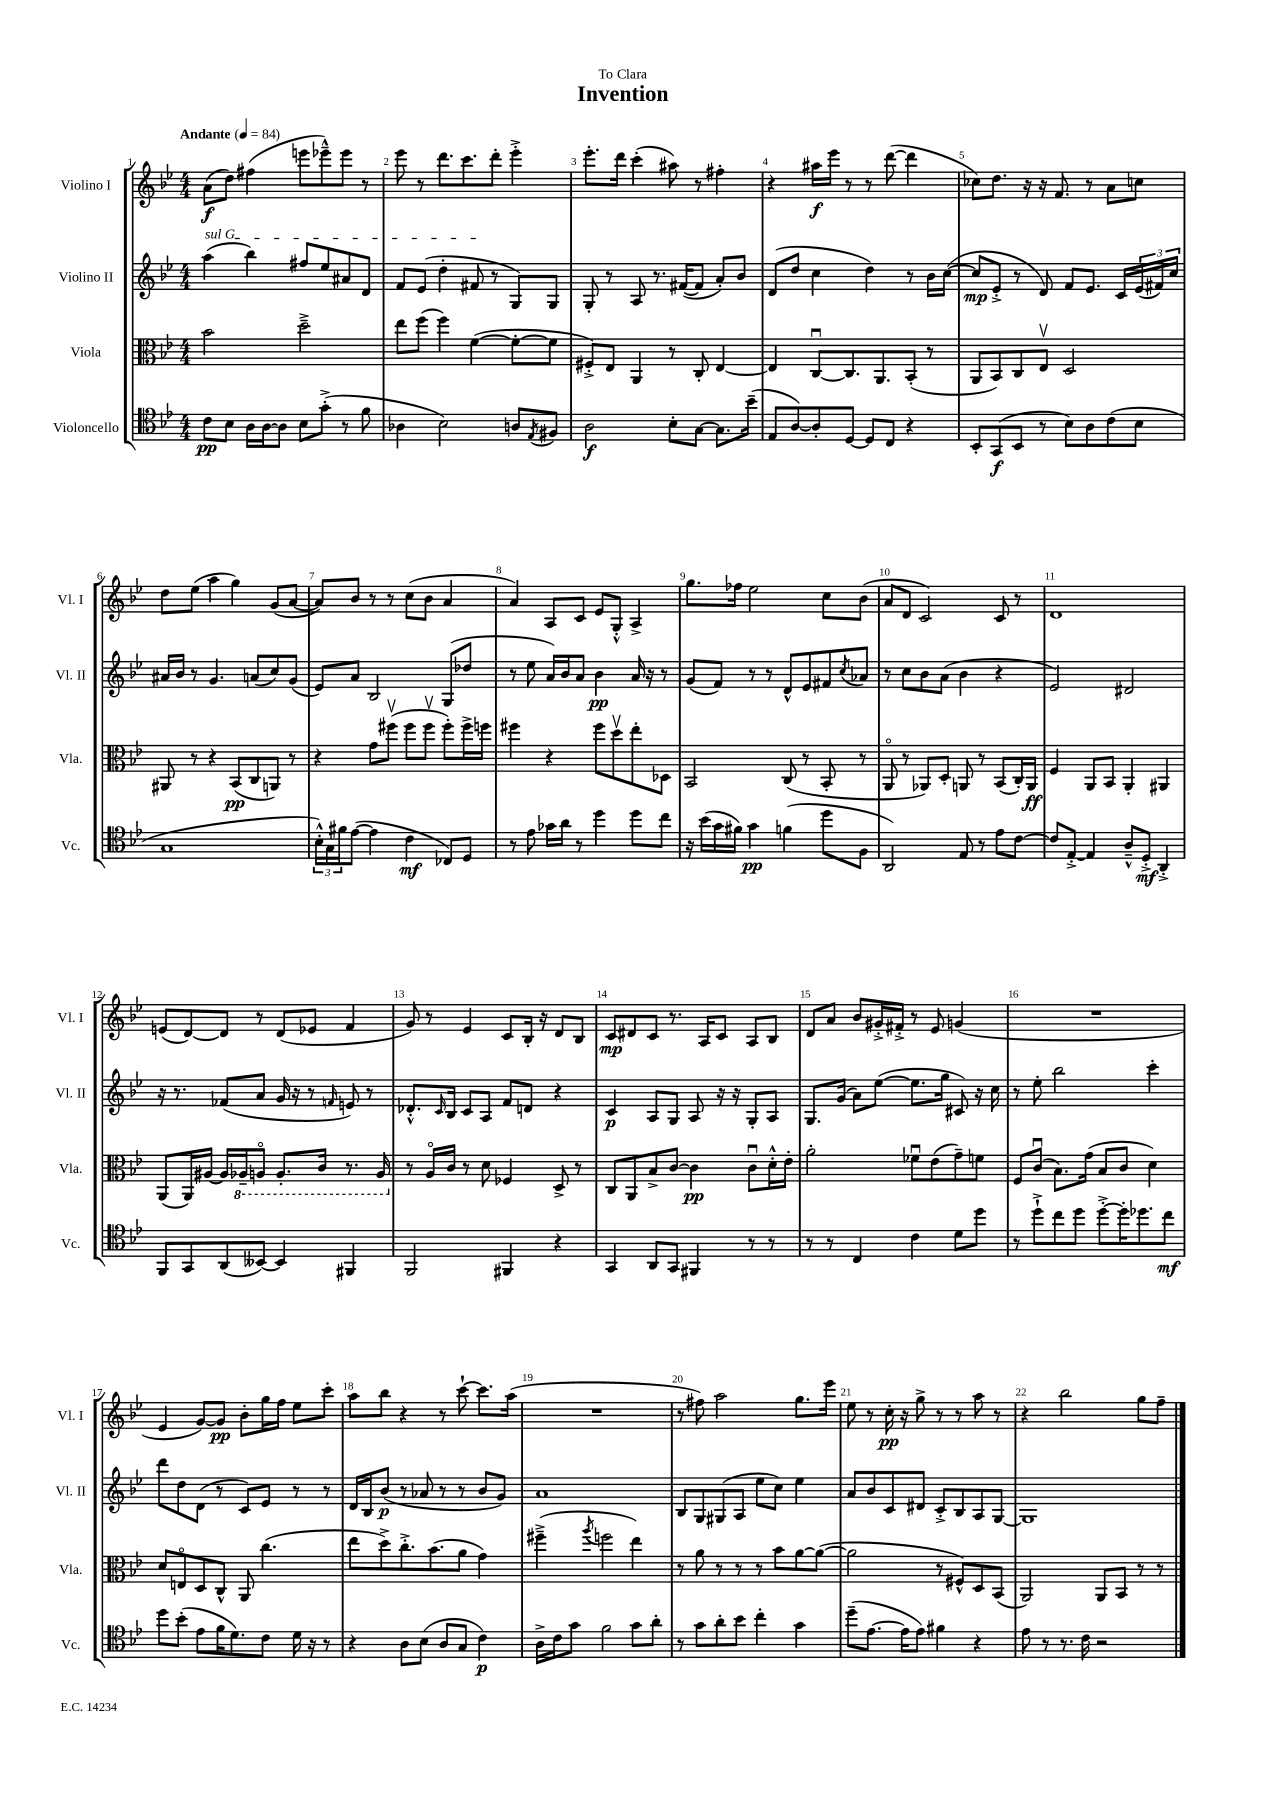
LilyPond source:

\header { title = "Invention" dedication = "To Clara" }
<<
\new StaffGroup <<
\new Staff = "s0" \with { instrumentName = "Violino I" shortInstrumentName = "Vl. I" } {
    \clef treble \key bes \major \numericTimeSignature \time 4/4 \tempo "Andante" 4 = 84
    a'8\f( d''8) fis''4( e'''8 ees'''8---^) ees'''8 r8 |
    ees'''8 r8 d'''8. c'''8. d'''8-. ees'''4-.-> |
    ees'''8.-. d'''16 c'''4-.( ais''8) r8 fis''4-. |
    r4 ais''16\f ees'''16 r8 r8 d'''8~( d'''4 |
    ces''8) d''8. r16 r16 f'8. r8 a'8 c''8 |
    d''8 ees''8( a''4 g''4) g'8( a'8~ |
    a'8) bes'8 r8 r8 c''8( bes'8 a'4 |
    a'4) a8 c'8 ees'8 g8-.-^ a4-> |
    g''8. fes''16 ees''2 c''8 bes'8( |
    a'8 d'8 c'2) c'8 r8 |
    d'1 |
    e'8( d'8~) d'8 r8 d'8( ees'8 f'4 |
    g'8) r8 ees'4 c'8 bes16-. r16 d'8 bes8 |
    c'8\mp dis'8 c'8 r8. a16 c'8 a8 bes8 |
    d'8 a'8 bes'8 gis'16-.-> fis'16-.-> r8 ees'8 g'4( |
    R1 |
    ees'4 g'8~) g'8\pp bes'8-. g''16 f''16 ees''8 c'''8-. |
    a''8 bes''8 r4 r8 c'''8~-! c'''8. a''16( |
    R1 |
    r8 fis''8) a''2 g''8. ees'''16 |
    ees''8 r8 c''16-.\pp r16 g''8-> r8 r8 a''8 r8 |
    r4 bes''2 g''8 f''8-- \bar "|." |
}
\new Staff = "s1" \with { instrumentName = "Violino II" shortInstrumentName = "Vl. II" } {
    \clef treble \key bes \major \numericTimeSignature \time 4/4
    \once \override TextSpanner.bound-details.left.text = \markup { \italic "sul G" } a''4\startTextSpan( bes''4) fis''8 ees''8 ais'8 d'8 |
    f'8 ees'8( d''4-. fis'8\stopTextSpan r8 g8) g8 |
    g8-. r8 a8 r8. fis'16~( fis'8 a'8-.) bes'8 |
    d'8( d''8 c''4 d''4) r8 bes'16 c''16~( |
    c''8\mp ees'8-.-> r8 d'8) f'8 ees'8. c'16 \tuplet 3/2 { ees'16( fis'16) c''16 } |
    ais'16 bes'16 r8 g'4. a'8( c''8) g'8( |
    ees'8) a'8 bes2 g8( des''8 |
    r8 ees''8 a'16) bes'16 a'8 bes'4\pp a'16 r16 r8 |
    g'8( f'8) r8 r8 d'8-^ ees'8 fis'8 \acciaccatura { c''8 } aes'8 |
    r8 c''8 bes'8 a'8( bes'4 r4 |
    ees'2) dis'2 |
    r16 r8. fes'8( a'8 g'16 r16 r8 \grace { f'16 } e'8) r8 |
    des'8.-.-^ \grace { c'16 } bes16 c'8 a8 f'8 d'8 r4 |
    c'4\p a8 g8 a8 r16 r16 g8-. a8 |
    g8. g'16( a'8) ees''8~( ees''8. g''16 cis'8) r16 c''16 |
    r8 ees''8-. bes''2 c'''4-. |
    d'''8 d''8 d'8( r8 c'8) ees'8 r8 r8 |
    d'16 bes16 bes'8\p( r8 aes'8 r8 r8 bes'8 g'8) |
    a'1 |
    bes8 g8 gis8( a8 ees''8 c''8) ees''4 |
    a'8 bes'8 c'8 dis'8 c'8-.-> bes8 a8 g8~ |
    g1 \bar "|." |
}
\new Staff = "s2" \with { instrumentName = "Viola" shortInstrumentName = "Vla." } {
    \clef alto \key bes \major \numericTimeSignature \time 4/4
    bes'2 d''2---> |
    ees''8 f''8( f''4) f'4~( f'8~-. f'8 |
    fis8-.->) ees8 a,4 r8 c8-. ees4~ |
    ees4 c8~\downbow c8. a,8. bes,8-.( r8 |
    a,8 bes,8) c8 ees8\upbow d2 |
    ais,8 r8 r4 bes,8\pp( c8 a,8) r8 |
    r4 g'8 fis''8\upbow( fis''8 fis''8\upbow fis''8-.) fis''16-> f''16 |
    fis''4 r4 fis''8 d''8\upbow ees''8-. des8 |
    bes,2 c8( r8 bes,8-. r8 |
    a,8\flageolet r8 aes,8) d8-. a,8 r8 bes,8( c16-.) a,16\ff |
    f4 a,8 bes,8 a,4-. ais,4 |
    a,8( a,16) ais16~ ais16 \ottava #-1 aes,16-- a,8\flageolet a,8.-. c16 r8. a,16 \ottava #0 |
    r8 a16\flageolet c'16 r8 d'8 fes4 d8-> r8 |
    c8 a,8 bes8-> c'8~ c'4\pp c'8\downbow d'16-.-^ ees'16-. |
    a'2-. fes'8\downbow ees'8( g'8--) f'8 |
    f8 c'8\downbow( bes8.) g'16( bes8 c'8 d'4) |
    d'8 e8\flageolet d8 c8-^ a,8 c''4.( |
    ees''8 d''8->) c''8.-.-> bes'8.( a'8 g'4) |
    fis''4--->( \acciaccatura { a''8 } f''2 ees''4) |
    r8 a'8 r8 r8 r8 bes'8 a'8~ a'8~( |
    a'2 r8 fis8-^) d8 bes,8( |
    a,2) a,8 bes,8 r8 r8 \bar "|." |
}
\new Staff = "s3" \with { instrumentName = "Violoncello" shortInstrumentName = "Vc." } {
    \clef tenor \key bes \major \numericTimeSignature \time 4/4
    c'8\pp bes8 a16 a16~ a8 bes8 g'8-.->( r8 f'8 |
    aes4 bes2) a8 \acciaccatura { ees8 } fis8 |
    a2\f bes8-. g8~ g8. bes'16--( |
    ees8 a8~) a8-. d8~ d8 c8 r4 |
    bes,8-. g,8\f( bes,8 r8 bes8) a8 c'8( bes8 |
    g1 |
    \tuplet 3/2 { bes16-.-^) g16 fis'16 } ees'8~( ees'4 c'4\mf ces8) d8 |
    r8 ees'8 ges'16 a'16 r8 d''4 d''8 c''8 |
    r16 bes'16( g'16 fis'16) g'4\pp f'4( d''8 f8 |
    a,2) ees8 r8 ees'8 c'8~ |
    c'8 ees8~-.-> ees4 a8---^ d8-.->\mf a,4-.-> |
    f,8 g,8 a,8( beses,8~) beses,4 fis,4 |
    f,2 fis,4 r4 |
    g,4 a,8 g,8 fis,4 r8 r8 |
    r8 r8 c4 c'4 d'8 d''8 |
    r8 d''8-!-> c''8 d''8 d''8~-.-> d''16-. des''8. c''8\mf |
    d''8 bes'8-.( ees'8 f'16 d'8.) c'8 d'16 r16 r8 |
    r4 a8 bes8( a8 g8 c'4\p) |
    a16-> c'16 g'8 f'2 g'8 a'8-. |
    r8 g'8 a'8-. bes'8 c''4-. g'4 |
    d''8--( ees'8.~ ees'16 ees'8) fis'4 r4 |
    ees'8 r8 r8. c'16 r2 \bar "|." |
}
>>
>>
\layout { \context { \Score \override BarNumber.break-visibility = ##(#f #t #t) barNumberVisibility = #all-bar-numbers-visible } }
